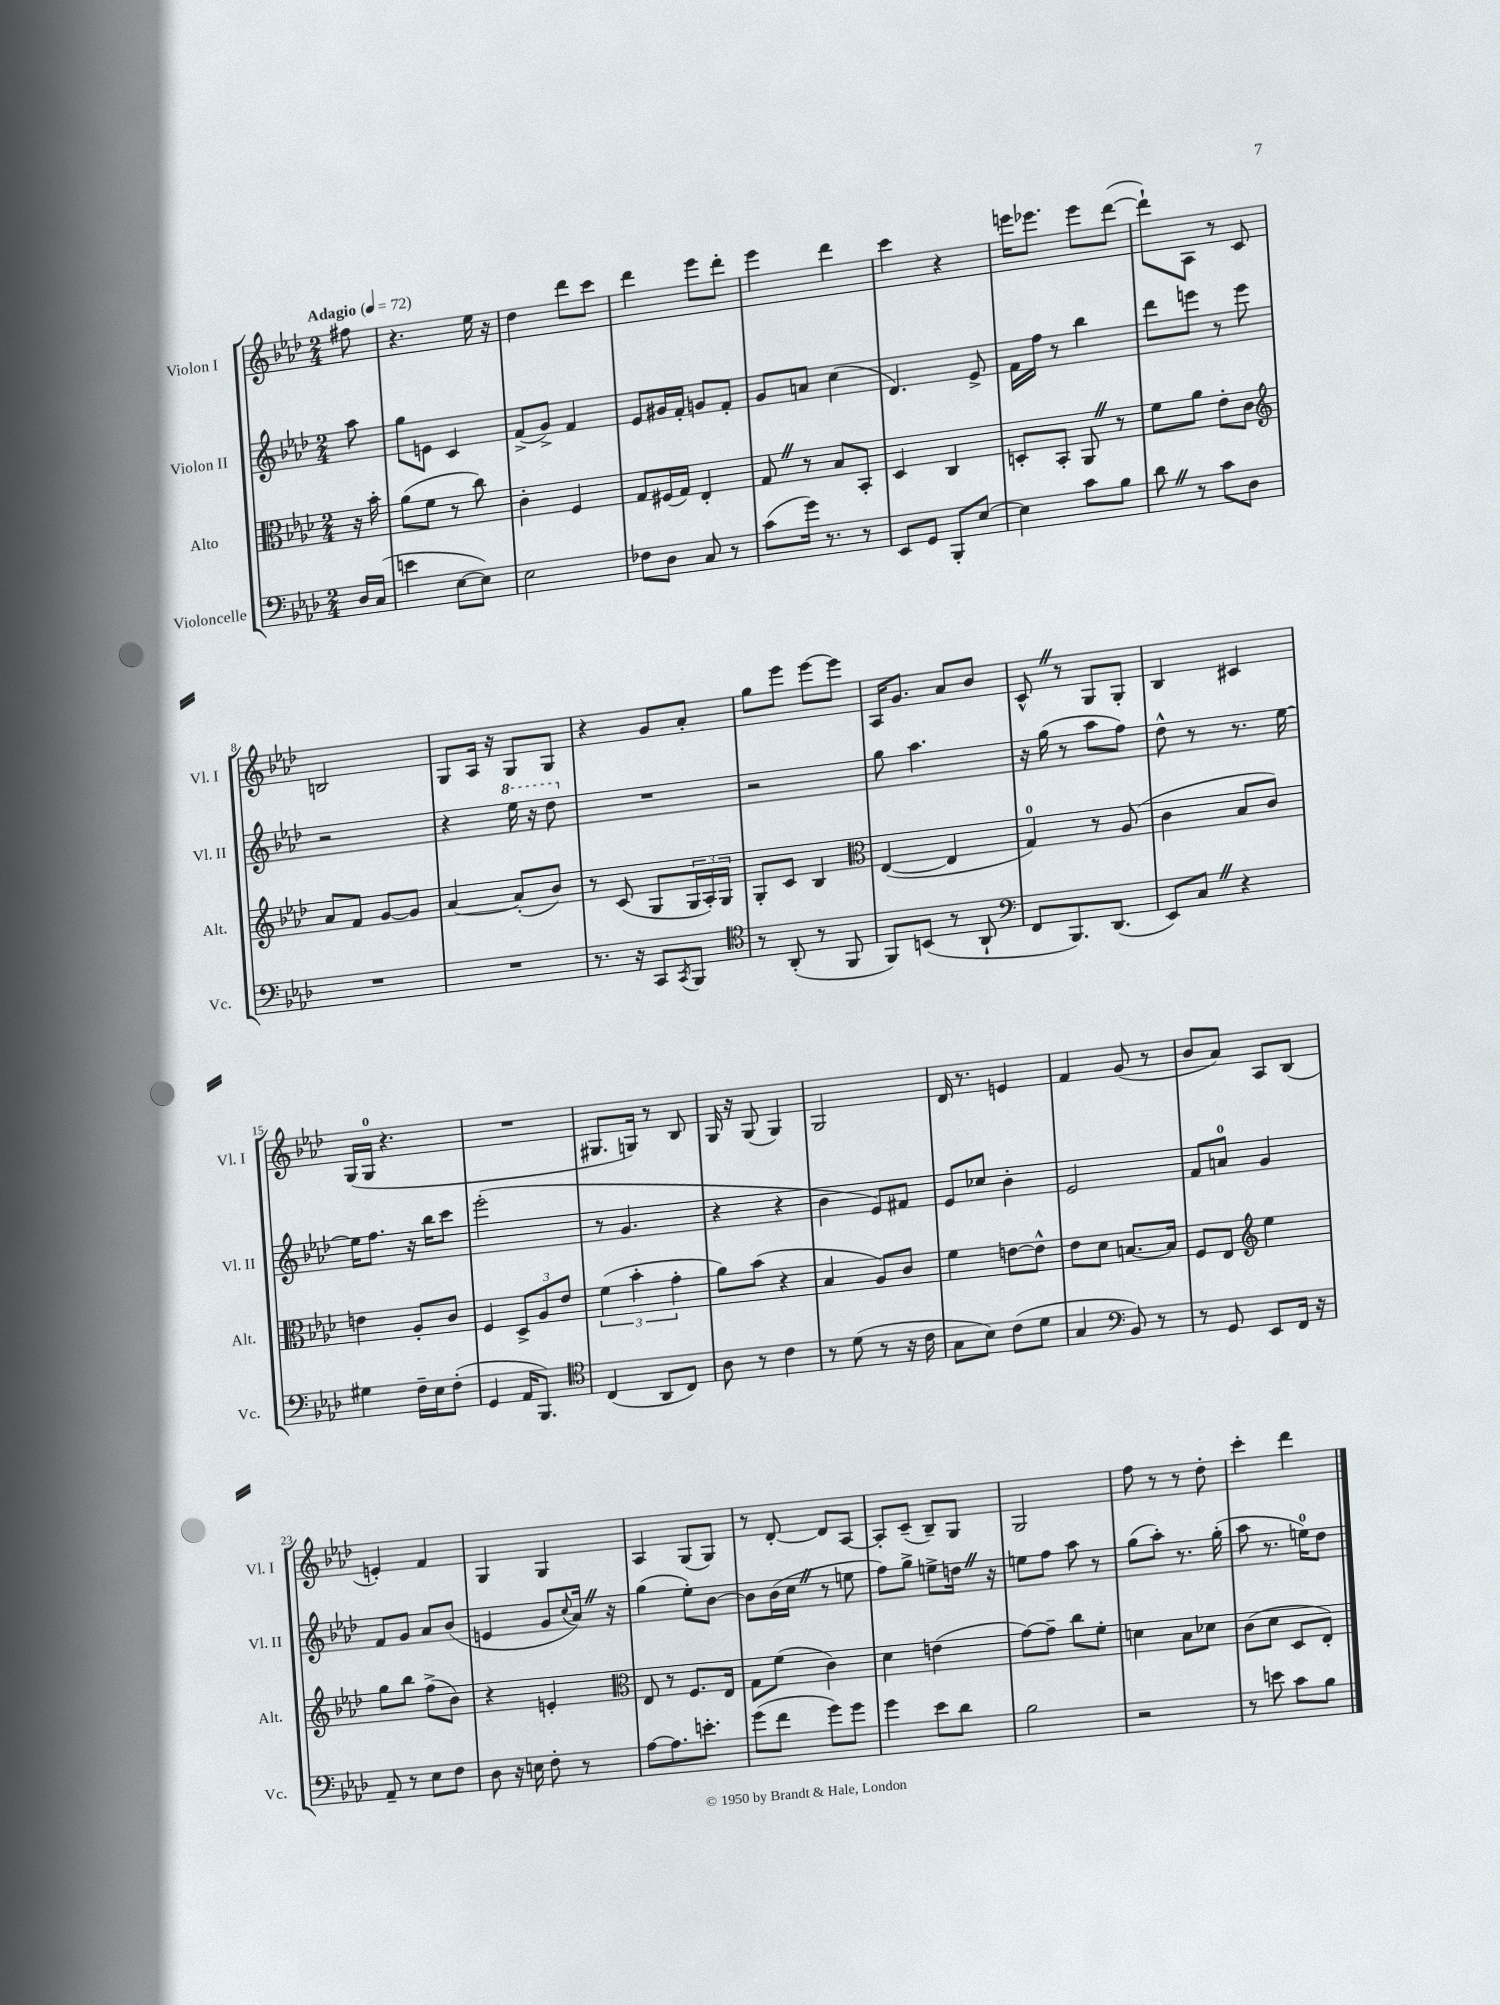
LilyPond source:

<<
\new StaffGroup <<
\new Staff = "s0" \with { instrumentName = "Violon I" shortInstrumentName = "Vl. I" } {
    \clef treble \key aes \major \numericTimeSignature \time 2/4 \partial 8 \tempo "Adagio" 4 = 72
    fis''8 |
    r4. ees''16 r16 |
    des''4 des'''8 c'''8 |
    des'''4 ees'''8 des'''8-. |
    ees'''4 des'''4 |
    c'''4 r4 |
    e'''16 ees'''8. ees'''8 des'''8~( |
    des'''8-!) aes8 r8 c'8 |
    b2 |
    g8 aes16 r16 g8 g8 |
    r4 g'8 aes'8-. |
    g''8 ees'''8 ees'''8~ ees'''8 |
    aes16 g'8. aes'8 bes'8 |
    c'8-^ \once \override BreathingSign.text = \markup { \musicglyph "scripts.caesura.straight" } \breathe r8 g8 g8-. |
    bes4 cis'4 |
    g16( g16-0 r4. |
    R2 |
    gis8. g16) r8 bes8 |
    g16 r16 g8( g4) |
    g2 |
    des'16 r8. e'4 |
    f'4 g'8( r8 |
    bes'8 aes'8) aes8 bes8( |
    e'4-.) f'4 |
    g4 g4 |
    aes4 g8( g8) |
    r8 des'8~-. des'8 aes8~ |
    aes8-. c'8--( bes8--) g8 |
    g2 |
    f''8 r8 r8 des''8-. |
    c'''4-. des'''4 \bar "|." |
}
\new Staff = "s1" \with { instrumentName = "Violon II" shortInstrumentName = "Vl. II" } {
    \clef treble \key aes \major \numericTimeSignature \time 2/4 \partial 8
    aes''8 |
    g''8 e'8 c'4 |
    f'8->( g'8->) f'4 |
    ees'8 gis'16 f'16-. g'8 f'8-. |
    g'8 a'8 c''4( |
    des'4.) ees'8-> |
    f'16 f''16 r8 bes''4 |
    des'''8 e'''8 r8 e'''8 |
    r2 |
    r4 \ottava #1 ees'''16 r16 des'''8 \ottava #0 |
    R2 |
    r2 |
    g''8 aes''4. |
    r16 g''16( r8 aes''8 f''8) |
    des''8-^ r8 r8. ees''16~ |
    ees''16 f''8. r16 bes''16 c'''8 |
    ees'''2-.( |
    r8 g'4. |
    r4 r4 |
    bes'4 ees'8) fis'8 |
    ees'8 ces''8 bes'4-. |
    ees'2 |
    f'8 a'8-0 g'4 |
    f'8 g'8 aes'8 bes'8( |
    e'4 g'8 \appoggiatura { c''8 } aes'16) \once \override BreathingSign.text = \markup { \musicglyph "scripts.caesura.straight" } \breathe r16 |
    g''4( ees''8-.) bes'8~ |
    bes'8 bes'16( c''16 \once \override BreathingSign.text = \markup { \musicglyph "scripts.caesura.straight" } \breathe r8 e''8 |
    f''8) g''8-> e''8-> d''16 \once \override BreathingSign.text = \markup { \musicglyph "scripts.caesura.straight" } \breathe r16 |
    e''8 f''8 aes''8 r8 |
    g''8( aes''8-.) r8. g''16-.( |
    aes''8 r8. e''16-0) des''8 \bar "|." |
}
\new Staff = "s2" \with { instrumentName = "Alto" shortInstrumentName = "Alt." } {
    \clef alto \key aes \major \numericTimeSignature \time 2/4 \partial 8
    r16 bes'16-. |
    aes'8( f'8 r8 c''8) |
    c'4-. f4 |
    g8 fis16( g16) ees4-. |
    g8 \once \override BreathingSign.text = \markup { \musicglyph "scripts.caesura.straight" } \breathe r8 bes8 bes,8-. |
    des4 c4 |
    d8-. bes,8-. aes,8 \once \override BreathingSign.text = \markup { \musicglyph "scripts.caesura.straight" } \breathe r8 |
    f'8 aes'8 ees'8-. c'8 |
    \clef treble aes'8 f'8 g'8~ g'8 |
    aes'4~ aes'8-.( bes'8) |
    r8 c'8( g8 \tuplet 3/2 { g16 aes16-.) g16 } |
    g8-. c'8 bes4 |
    \clef alto ees4~( ees4 |
    g4-0) r8 aes8( |
    c'4 bes8 c'8) |
    e'4 aes8-. c'8 |
    f4 \tuplet 3/2 { des8-> aes8 ees'8 } |
    \tuplet 3/2 { f'4( bes'4-. g'4-. } |
    aes'8) bes'8( r4 |
    bes4 aes8) c'8 |
    f'4 e'8~ e'8-^ |
    ees'8 des'8 b8.~ b16 |
    f8 ees8 \clef treble ees''4 |
    g''8 bes''8 f''8->( bes'8) |
    r4 e'4-. |
    \clef alto ees8 r8 f8. ees16 |
    g8 f'8( c'4) |
    des'4 e'4( |
    g'8~) g'8-- c''8 f'8-. |
    d'4 bes8 des'8 |
    c'8( des'8 des8 ees8-.) \bar "|." |
}
\new Staff = "s3" \with { instrumentName = "Violoncelle" shortInstrumentName = "Vc." } {
    \clef bass \key aes \major \numericTimeSignature \time 2/4 \partial 8
    des16 c16( |
    e'4 ees8~ ees8) |
    ees2 |
    fes8 des8 c8 r8 |
    c'8( g'16) r8. r8 |
    ees,8 g,8 bes,,8-. ees8~ |
    ees4 c'8 bes8 |
    des'8 \once \override BreathingSign.text = \markup { \musicglyph "scripts.caesura.straight" } \breathe r8 c'8 des8 |
    R2 |
    R2 |
    r8. r16 c,8 \acciaccatura { c,8 } bes,,8 |
    \clef tenor r8 aes,8-.( r8 f,8 |
    f,8) b,8( r8 aes,8-! |
    \clef bass f,8 bes,,8.) des,8.( |
    ees,8) c8 \once \override BreathingSign.text = \markup { \musicglyph "scripts.caesura.straight" } \breathe r4 |
    gis4 f16-- ees16 f8-.( |
    g,4 aes,16 bes,,8.) |
    \clef tenor c4( aes,8 c8) |
    aes8 r8 c'4 |
    r8 des'8( r8 r16 c'16 |
    g8 bes8) c'8( des'8 |
    g4 \clef bass bes,8) r8 |
    r8 g,8 ees,8 f,16 r16 |
    aes,8-- r8 ees8 f8 |
    des8 r16 e16 f8-. r8 |
    aes8~ aes8. e'8.-. |
    g'8( f'8 g'8) g'8 |
    g'4 ees'8 des'8 |
    bes2 |
    r2 |
    r8 e'8 c'8 bes8 \bar "|." |
}
>>
>>
